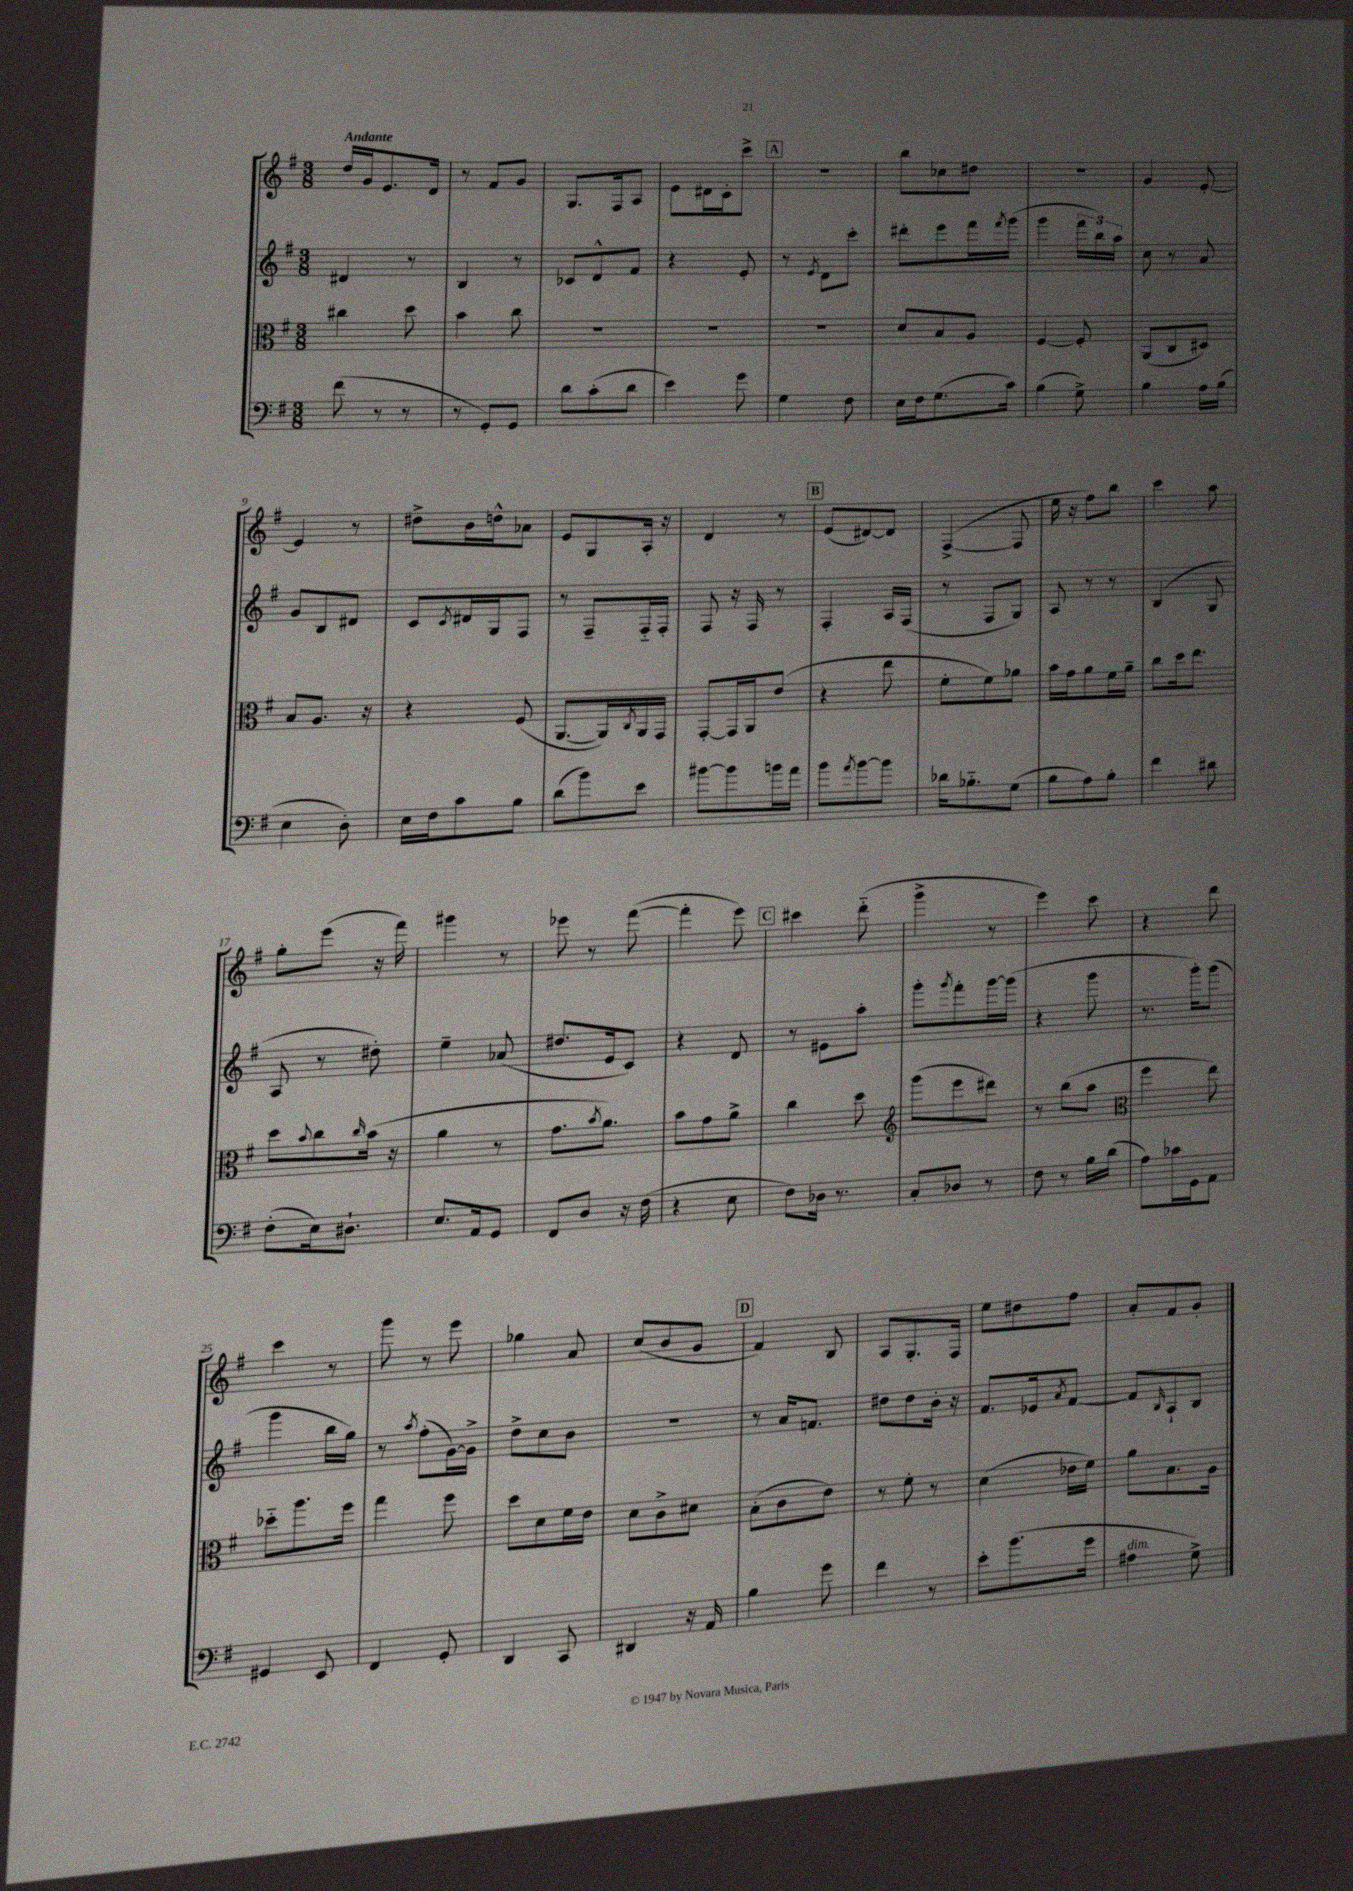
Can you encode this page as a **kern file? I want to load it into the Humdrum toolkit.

**kern	**kern	**kern	**kern
*staff4	*staff3	*staff2	*staff1
*clefF4	*clefC3	*clefG2	*clefG2
*k[f#]	*k[f#]	*k[f#]	*k[f#]
*M3/8	*M3/8	*M3/8	*M3/8
(8f#\	4cc#\	4d#/	16dd/LL
.	.	.	16g/J
8r	.	.	8.e/
8r	8dd\	8r	.
.	.	.	16d/Jk
=	=	=	=
8r	4b\	4B/	8r
8GG'/L)	.	.	8f#/L
8GG/J	8cc\	8r	8g/J
=	=	=	=
8d\L	4.r	8c-/L	8.G/L
(8c'\	.	8d^^/	.
.	.	.	16F#/k
8d\J	.	8f#/J	8A/J
=	=	=	=
4e\)	4.r	4r	8e\L
.	.	.	16d#\L
.	.	.	16c'\J
8g\	.	8e'/	8ccc^\J
=	=	=	=
4G\	4.r	8r	4.r
.	.	8qe/	.
.	.	8d\L	.
8F#\	.	8ccc'\J	.
=	=	=	=
16E\LL	8d/L	8ddd#'\L	8bb\L
16F#\J	.	.	.
(8.G\	8B/	8eee\	8cc-\
.	8A/J	16fff#\L	8dd#\J
.	.	8qfff#/	.
16c\Jk)	.	(16ggg\JJ	.
=	=	=	=
(4B\	[4F#/	4ggg\	4.r
8G^\)	8F#'/]	24fff#\LL	.
.	.	24bb\)	.
.	.	24aa\JJ	.
=	=	=	=
4B\	(8AA/L	8cc\	4g/
.	8C/	8r	.
16A\LL	8D#/J)	8a/	[8e'/
(16B\JJ	.	.	.
=	=	=	=
4E\	8B/L	8g/L	4e/]
.	8.A/J	8B/	.
8D'\)	.	8d#/J	8r
.	16r	.	.
=	=	=	=
16E\LL	4r	8c/L	8dd#^\L
16F#\J	.	.	.
.	.	8qc/	.
8c\	.	16d#/L	16b\L
.	.	16G/J	16dd^^\J
8B\J	(8F#/	8F#/J	8a-\J
=	=	=	=
(8d\L	[8.AA/L	8r	8e/L
8b\)	.	8F#~/L	8G/
.	16AA/]L)	.	.
.	8qC/	.	.
8e\J	16AA/	16F#'~/L	16A'/Jk
.	16GG/JJ	16F#'/JJ	16r
=	=	=	=
[8b#\L	[8GG'/L	8F#/	4d/
8b#\]	16GG/]L	16r	.
.	16AA/J	16F#/	.
16b\L	(8e/J	8r	8r
16a\JJ	.	.	.
=	=	=	=
8b\L	4r	4F#'/	(8e/L
8qa/	.	.	.
[8b\	.	.	[8d#/)
8b\]J	8ee\	16A/LL	8d#/]J
.	.	(16F#/JJ	.
=	=	=	=
16d-\LK	8f#'\L	8r	([4F#^/
8.B-'~\	.	.	.
.	8f#\)	8F#/L	.
(8G\J	8a-\J	8G/J)	8F#/]
=	=	=	=
8B\L	16b\LL	8A/	16ee\
.	16g\J	.	16r
8A\)	8a\	8r	8ff#\L)
8B'\J	16f#\L	8r	8bb\J
.	16a~\JJ	.	.
=	=	=	=
4f#\	8cc\L	(4B/	4ccc\
.	16dd\k	.	.
.	8.ee\J	.	.
8d#\	.	8G/	8aa\
=	=	=	=
(8F#'\L	8dd\L	8A/	8gg'\L
.	8qqb/	.	.
16E\k)	8cc\	8r	(8eee\J
8.D#`\J	.	.	.
.	16qqcc/	.	.
.	(16b\Jk	8dd#'\)	16r
.	16r	.	16fff#\)
=	=	=	=
8.E/L	4a\	4ee~\	4ggg#\
16AA/k	.	.	.
8GG/J	8r	(8a-/	8r
=	=	=	=
8FF#/L	8.g\L	8.dd#/L	8eee-\
8D/J	.	.	8r
.	8qb/	.	.
.	8.a\J)	16e/k	.
16r	.	8c/J)	([8fff#\
(16F#\	.	.	.
=	=	=	=
4r	8b\L	4r	4fff#'\]
.	8g\	.	.
8E\	8a^\J	8d/	8eee\)
=	=	=	=
8F#\L)	4cc\	8r	4ccc#\
16D-\Jk	.	8e#\L	.
8.r	.	.	.
.	8dd\	8aa'\J	(8ddd'~\
=	=	=	=
*	*clefG2	*	*
8C'/L	(8ggg\L	8ggg'\L	4ggg^\
.	.	8qggg/	.
8D-/J	8eee\	8fff#'\	.
8r	8ddd#\J)	[16ggg\L	8r
.	.	(16ggg\]JJ	.
=	=	=	=
8F#\	8r	4r	4eee\)
8r	(8bb\L	.	.
16B\LL	8aa\J	8ggg\	8ccc\
(16d\JJ	.	.	.
=	=	=	=
*	*clefC3	*	*
8A\L)	4ff#\	8.r	4r
16c-\L	.	.	.
16GG\J	.	16ggg'\LK)	.
8AA\J	8ee\)	(8ggg\J	8ddd\
=	=	=	=
4GG#/	8dd-'~\L	4ggg\	4ccc\
.	8.aa\	.	.
8EE/	.	16bb\LL	8r
.	16ff#\Jk	16gg\JJ)	.
=	=	=	=
4FF#/	4gg\	8r	8ggg\
.	.	8qaa/	.
.	.	(8ff#'\L	8r
8GG'/	8ff#\	[16g\L)	8eee\
.	.	16g^\]JJ	.
=	=	=	=
4DD/	8dd\L	8dd^\L	4gg-\
.	8d\	8cc\	.
8CC/	16f#\L	8b\J	8a/
.	16e\JJ	.	.
=	=	=	=
4DD#/	8d\L	4.r	(8cc/L
.	8c^\	.	8b/
16r	8d#\J	.	8g/J
16AA/	.	.	.
=	=	=	=
4B\	(8B'\L	8r	4f#/)
.	8c\	16a/LK	.
.	.	8.f/J	.
8g\	8e\J)	.	8B/
=	=	=	=
4f#\	8r	8dd#\L	8A/L
.	8f#'\	8dd#\	8.G'/
8r	8r	16b'\Jk	.
.	.	16r	16F#/Jk
=	=	=	=
8e'\L	(4d\	8.f#/L	8ee\L
(8.b\	.	.	8dd#\
.	.	16e-/k	.
.	.	8qa/	.
.	16e-\LL	[8f#/J	8ff#\J
16g\Jk	16f#\JJ)	.	.
=	=	=	=
4A#\	8a\L	8f#/]L	8a'/L
.	.	16qqB/	.
.	8.B\	8A`/	8f#/
8G^\)	.	8B/J	8g'/J
.	16A\Jk	.	.
==	==	==	==
*-	*-	*-	*-
